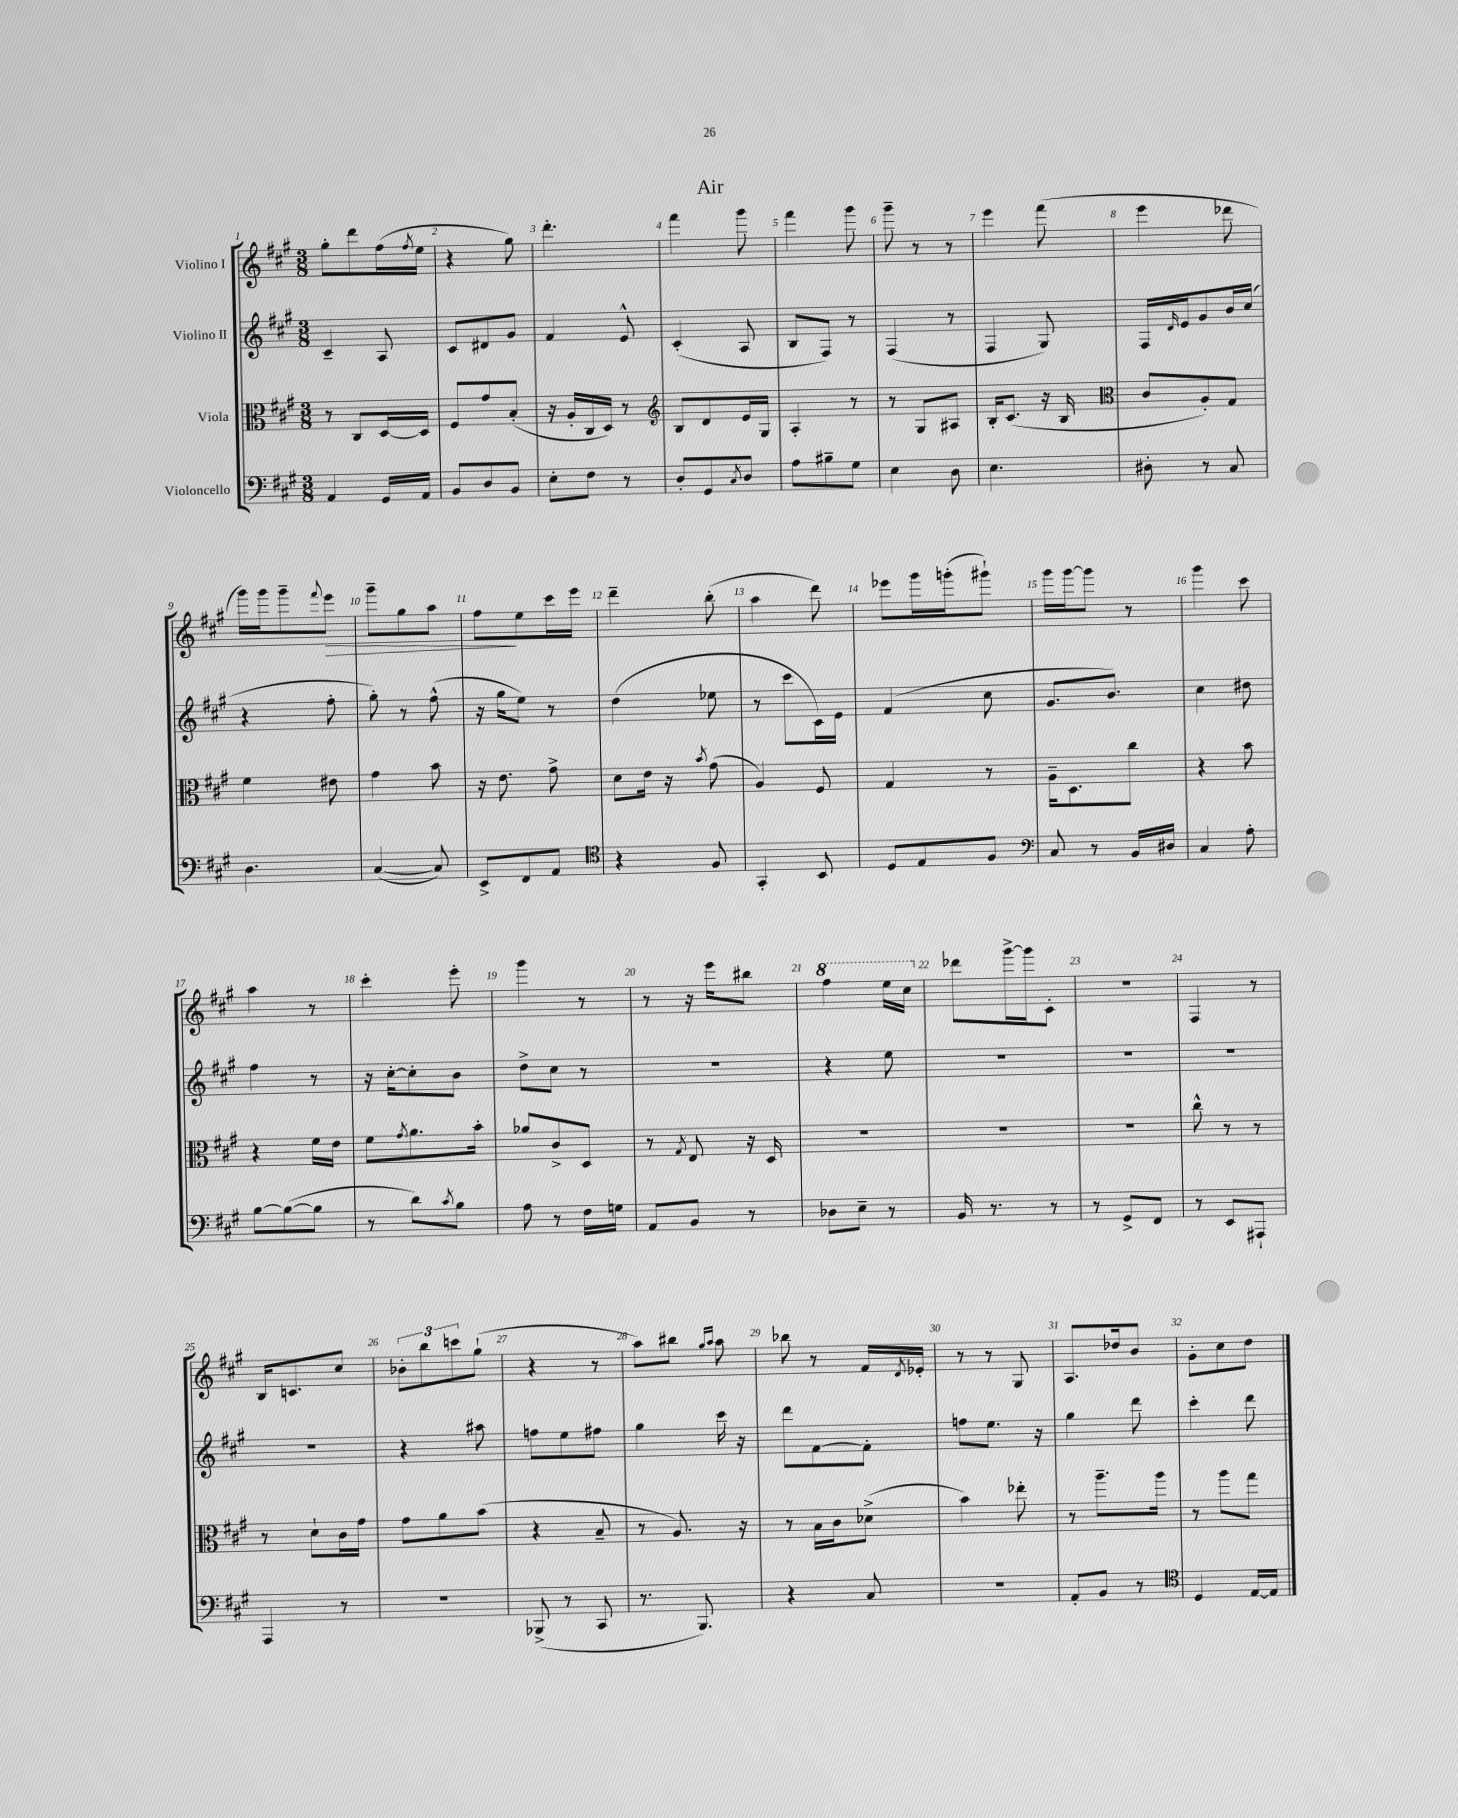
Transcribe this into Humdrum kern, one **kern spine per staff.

**kern	**kern	**kern	**kern
*staff4	*staff3	*staff2	*staff1
*clefF4	*clefC3	*clefG2	*clefG2
*k[f#c#g#]	*k[f#c#g#]	*k[f#c#g#]	*k[f#c#g#]
*M3/8	*M3/8	*M3/8	*M3/8
4AA/	8r	4c#~/	8gg#'\L
.	8C#/L	.	8ddd\
16GG#/LL	[16D/L	8A/	(16ff#\L
.	.	.	8qff#/
16AA/JJ	16D/]JJ	.	16ee\JJ
=	=	=	=
8BB/L	8F#/L	8c#/L	4r
8D/	8g#/	8d#/	.
8BB/J	(8B'/J	8g#/J	8gg#\)
=	=	=	=
8E'\L	16r	4f#/	4.ddd'\
.	16A'/LL	.	.
8F#\J	16C#/	.	.
.	16D/JJ)	.	.
8r	8r	8e^^/	.
=	=	=	=
*	*clefG2	*	*
8D'/L	8B/L	(4c#'/	4fff#\
8GG#/	8d/	.	.
8qC#/	.	.	.
8D/J	16e/L	8A/	8ggg#\
.	16G#/JJ	.	.
=	=	=	=
8A\L	4A'/	8B/L	4fff#\
8B#~\	.	8F#/J)	.
8G#\J	8r	8r	8ggg#\
=	=	=	=
4E\	8r	(4F#/	8ggg#~\
.	8G#/L	.	8r
8D\	8A#/J	8r	8r
=	=	=	=
4.E\	16B'/LK	4F#/	4eee\
.	(8.c#/J	.	.
.	16r	8G#/)	(8fff#\
.	16B/	.	.
=	=	=	=
*	*clefC3	*	*
8D#'\	8c#/L	16F#/LL	4eee\
.	.	16qqd/	.
.	.	16e/J	.
8r	8A'/)	8g#/	.
8C#/	8G#/J	16b/L	8ddd-\
.	.	(16cc#/JJ	.
=	=	=	=
4.D\	4f#\	4r	16ggg#\LL)
.	.	.	16ggg#\J
.	.	.	8ggg#~\
.	.	.	8qqfff#/
.	8e#\	8ff#'\	8eee\J
=	=	=	=
([4C#/	4g#\	8gg#'\)	8ggg#~\L
.	.	8r	8gg#\
8C#/])	8b\	(8ff#^^\	8aa\J
=	=	=	=
8EE^/L	16r	16r	8ff#\L
.	8.e\	16gg#\LK	.
8FF#/	.	8ee\J)	8ee\
8AA/J	8g#^\	8r	16ccc#\L
.	.	.	16eee\JJ
=	=	=	=
*clefC4	*	*	*
4r	8d\L	(4dd\	4ddd~\
.	16e\Jk	.	.
.	16r	.	.
.	8qb/	.	.
8F#/	(8g#\	8ee-\	(8bb'\
=	=	=	=
4GG#'/	4A/)	8r	4aa\
.	.	8ccc#\L	.
8BB/	8F#/	16c#\L)	8ddd\)
.	.	16e\JJ	.
=	=	=	=
8D/L	4G#/	(4f#/	8eee-\L
8E/	.	.	16ggg#\L
.	.	.	(16ggg'\J
8F#/J	8r	8cc#\	8ggg#`\J)
=	=	=	=
*clefF4	*	*	*
8C#/	16A~\LK	8.g#/L	16ggg#\LL
.	8.D\	.	[16ggg#\J
8r	.	.	8ggg#\]J
.	.	8.b/J)	.
16BB/LL	8cc#\J	.	8r
16D#/JJ	.	.	.
=	=	=	=
4C#/	4r	4cc#\	4ggg#\
8A'\	8b\	8dd#\	8ccc#\
=	=	=	=
[8B\L	4r	4ff#\	4aa\
(8B\_	.	.	.
8B\]J	16f#\LL	8r	8r
.	16e\JJ	.	.
=	=	=	=
8r	8f#\L	16r	4ccc#'\
.	.	[16cc#'\LK	.
.	8qg#/	.	.
8d\L)	8.a\	8cc#'\]	.
8qc#/	.	.	.
8B\J	.	8b\J	8eee'\
.	16b'\Jk	.	.
=	=	=	=
8A\	8a-/L	8dd^\L	4ggg#\
8r	8c#^/	8cc#\J	.
16F#\LL	8D/J	8r	8r
16G\JJ	.	.	.
=	=	=	=
8AA/L	8r	4.r	8r
.	8qG#/	.	.
8BB/J	8E/	.	16r
.	.	.	16eee\LK
8r	16r	.	8bb#\J
.	16D/	.	.
=	=	=	=
8D-\L	4.r	4r	4fff#\
8E~\J	.	.	.
8r	.	8ee\	16eee\LL
.	.	.	16ccc#\JJ
=	=	=	=
16BB/	4.r	4.r	8ddd-\L
8.r	.	.	.
.	.	.	[16ggg#^\L
.	.	.	16ggg#\]J
8r	.	.	8c#'\J
=	=	=	=
8r	4.r	4.r	4.r
8GG#^/L	.	.	.
8FF#/J	.	.	.
=	=	=	=
8r	8cc#^^\	4.r	4F#/
8EE/L	8r	.	.
8AAA#`/J	8r	.	8r
=	=	=	=
4AAA/	8r	4.r	16B/LK
.	.	.	8.c/
.	8d`\L	.	.
8r	16c#\L	.	8cc#/J
.	16g#\JJ	.	.
=	=	=	=
4.r	8g#\L	4r	12b-'\L
.	.	.	12bb\
.	8a\	.	.
.	.	.	12ccc\
.	(8b\J	8aa#\	(8gg#`\J
=	=	=	=
(8BBB-^/	4r	8ff\L	4r
8r	.	8ee\	.
8CC#/	8B~/	8ff#\J	8r
=	=	=	=
8.r	8r	4gg#\	8aa\L)
.	8.A/)	.	8bb#\J
8.BBB/)	.	.	.
.	.	.	16qqgg#/LL
.	.	.	16qqaa/JJ
.	.	16ccc#\	8aa\
.	16r	16r	.
=	=	=	=
4r	8r	8ddd\L	8bb-\
.	16B\LL	[8f#\	8r
.	16c#\J	.	.
8C#/	(8d-^\J	8f#'\]J	16f#/LL
.	.	.	8qd/
.	.	.	16e-'/JJ
=	=	=	=
4.r	4b\)	8ff\L	8r
.	.	8.ee\J	8r
.	8ee-'\	.	8G#/
.	.	16r	.
=	=	=	=
8AA'/L	8r	4gg#\	8.A/L
8BB/J	8.aa~\L	.	.
.	.	.	16dd-/k
8r	.	8ddd\	8b/J
.	16aa\Jk	.	.
=	=	=	=
*clefC4	*	*	*
4D/	8r	4ccc#'\	8g#'\L
.	8aa\L	.	8cc#\
[16E/LL	8gg#\J	8ddd\	8dd\J
16E/]JJ	.	.	.
==	==	==	==
*-	*-	*-	*-
